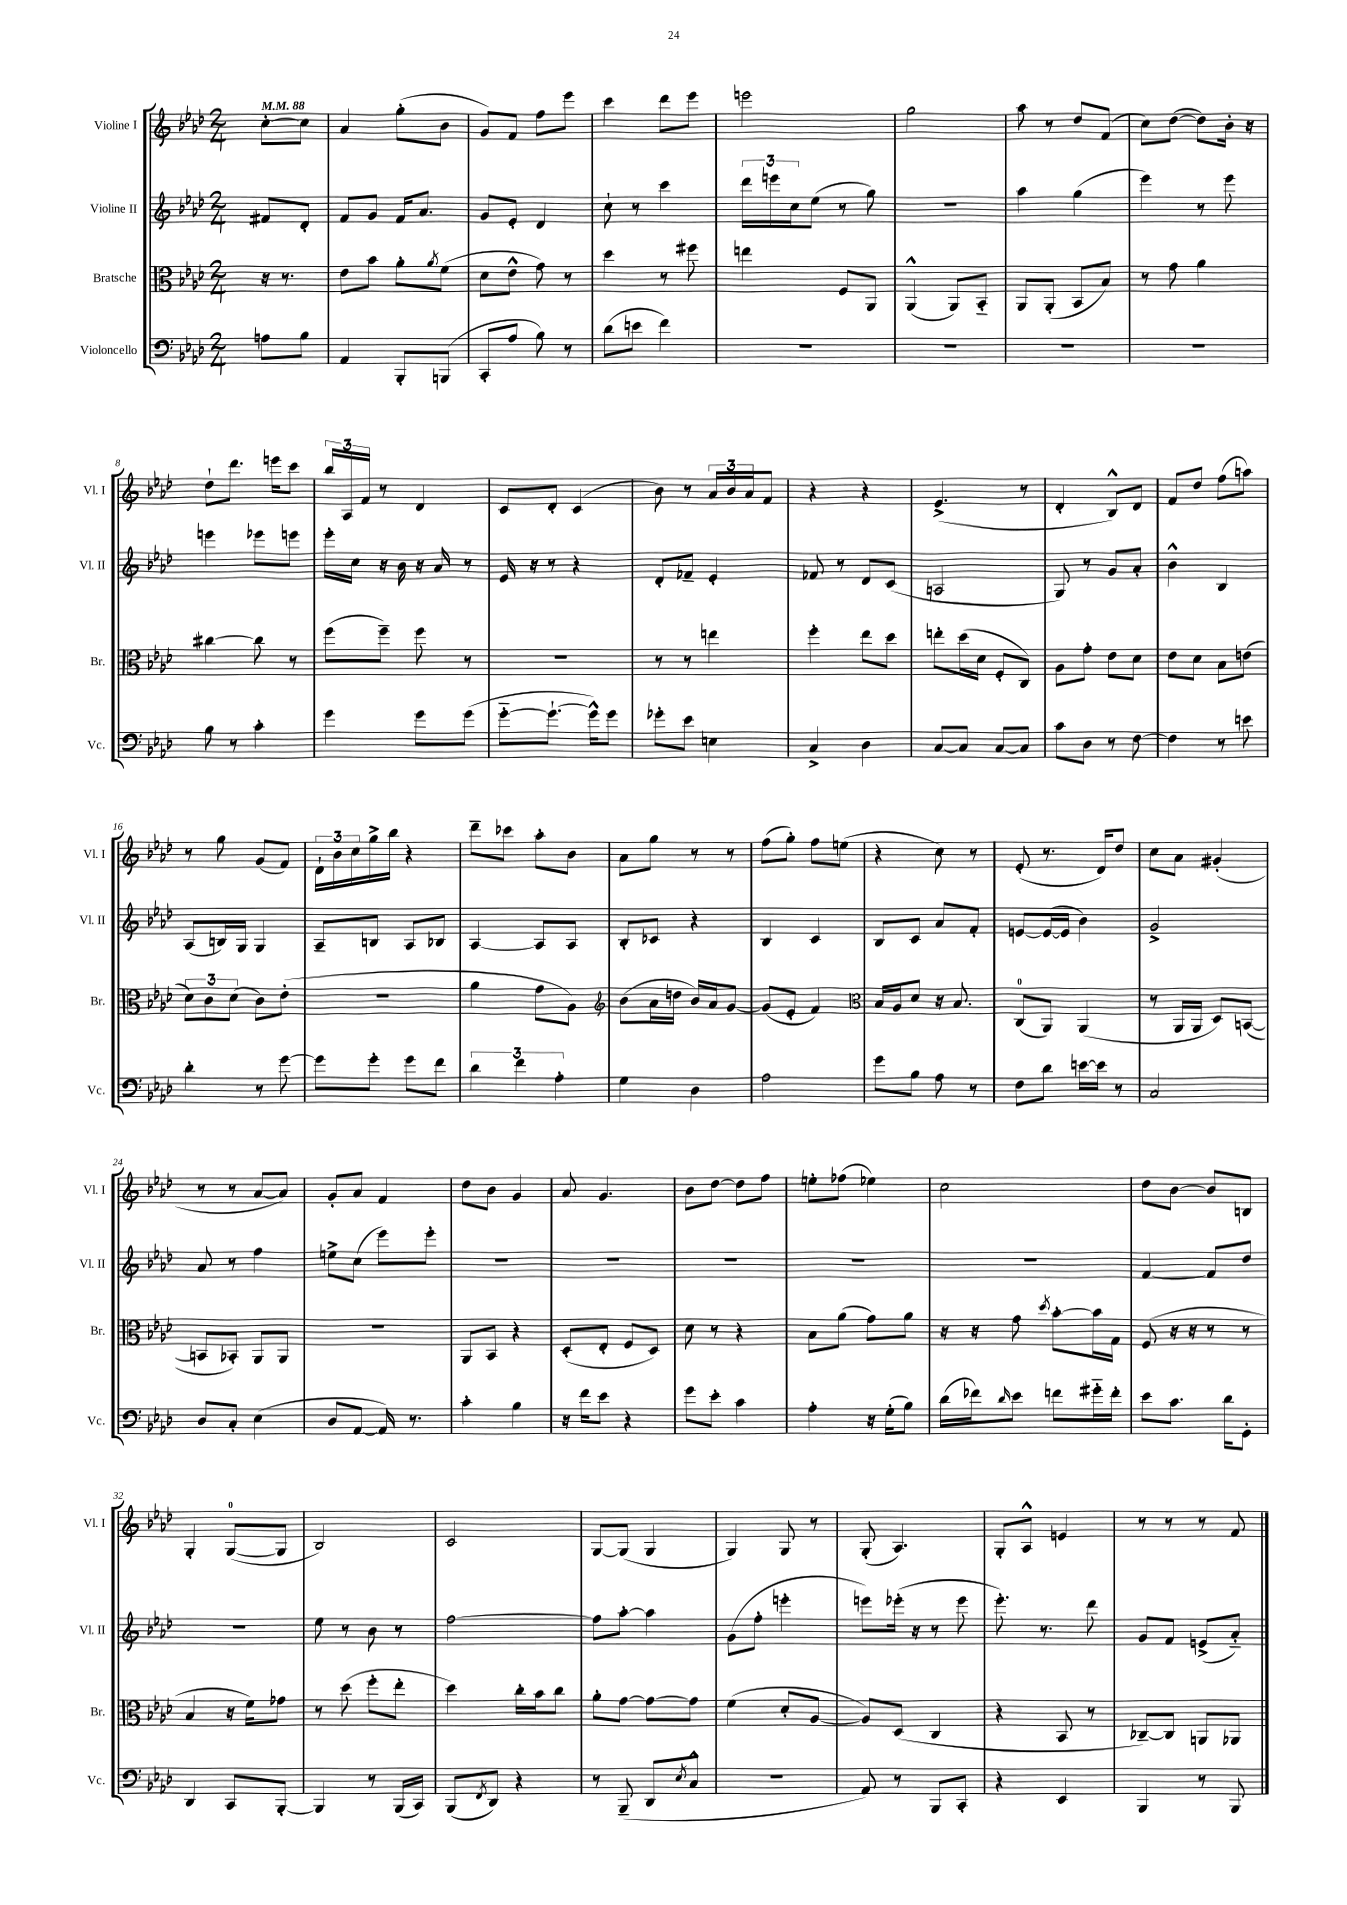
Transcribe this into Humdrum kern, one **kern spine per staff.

**kern	**kern	**kern	**kern
*staff4	*staff3	*staff2	*staff1
*clefF4	*clefC3	*clefG2	*clefG2
*k[b-e-a-d-]	*k[b-e-a-d-]	*k[b-e-a-d-]	*k[b-e-a-d-]
*M2/4	*M2/4	*M2/4	*M2/4
*MM88	*MM88	*MM88	*MM88
8A	16r	8f#	[8cc'
.	8.r	.	.
8B-	.	8d-'	8cc]
=	=	=	=
4AA-	8e-	8f	4a-
.	8b-	8g	.
8BBB-'	8a-'	16f	(8gg'
.	.	8.a-	.
.	8qa-	.	.
(8BBB	(8f	.	8b-
=	=	=	=
8CC'	8d-	8g	8g)
8A-	8e-^^	8e-'	8f
8B-)	8g)	4d-	8ff
8r	8r	.	8eee-
=	=	=	=
(8d-	4dd-	8cc`	4ccc
8e	.	8r	.
4f)	8r	4ccc	8ddd-
.	8ff#	.	8eee-
=	=	=	=
2r	4ee	24ddd-	2eee
.	.	24eee	.
.	.	24cc	.
.	.	(8ee-	.
.	8F	8r	.
.	8AA-	8gg)	.
=	=	=	=
2r	(4AA-^^	2r	2gg
.	8AA-)	.	.
.	8BB-'~	.	.
=	=	=	=
2r	8AA-	4aa-	8aa-
.	(8AA-'	.	8r
.	8BB-	(4gg	8dd-
.	8B-)	.	(8f
=	=	=	=
2r	8r	4eee-)	8cc)
.	8g	.	([8dd-
.	4a-	8r	8dd-])
.	.	8eee-	16b-'
.	.	.	16r
=	=	=	=
8B-	[4cc#	4eee	8dd-`
8r	.	.	8.ddd-
4c'	8cc#]	8eee-	.
.	.	.	16eee
.	8r	8eee	8ccc
=	=	=	=
4g	(8ff	16eee-'	24bb-
.	.	.	24A-
.	.	16cc	.
.	.	.	24f
.	8ff~)	16r	8r
.	.	16b-	.
8g	8ff	16r	4d-
.	.	16a-	.
(8g	8r	8r	.
=	=	=	=
[8g'~	2r	16e-	8c
.	.	16r	.
8.g`_	.	8r	8d-'
.	.	4r	(4c
16g^^])	.	.	.
8g	.	.	.
=	=	=	=
8g-'	8r	8d-'	8b-)
8e-	8r	8f-~	8r
4E	4ee	4e-'	24a-
.	.	.	24b-
.	.	.	24a-
.	.	.	8f
=	=	=	=
4C^	4ff'	8f-	4r
.	.	8r	.
4D-	8ee-	8d-	4r
.	8dd-	(8c	.
=	=	=	=
[8C	8ee'	2A	(4.e-^
8C]	(16dd-	.	.
.	16d-	.	.
[8C	8F'	.	.
8C]	8C)	.	8r
=	=	=	=
8c	8A-	8G)	4d-'
8D-	8g'	8r	.
8r	8e-	8g	8B-^^)
[8F	8d-	8a-'	8d-
=	=	=	=
4F]	8e-	4b-^^	8f
.	8d-	.	8dd-
8r	8B-	4B-	(8ff
8e	(8e	.	8aa)
=	=	=	=
4d-'	12d-)	(8A-	8r
.	12c	.	.
.	.	16B)	8gg
.	(12d-	.	.
.	.	16G	.
8r	8c)	4G	(8g
[8g	(8e-'	.	8f)
=	=	=	=
8g]	2r	8A-~	24d-`
.	.	.	24b-
.	.	.	24cc
8g'	.	8B	16gg^
.	.	.	16bb-
8g	.	8A-	4r
8f	.	8B-	.
=	=	=	=
6d-	4a-	[4A-	8ddd-~
.	.	.	8ccc-
6f	.	.	.
.	8g	8A-]	8aa-'
6A-'	.	.	.
.	8A-)	8A-	8b-
=	=	=	=
*	*clefG2	*	*
4G	(8b-	8B-'	8a-
.	16a-	8c-	8gg
.	16dd	.	.
4D-	16b-)	4r	8r
.	16a-	.	.
.	[8g	.	8r
=	=	=	=
2A-	(8g]	4B-	(8ff
.	8e-'	.	8gg')
.	4f)	4c	8ff
.	.	.	(8ee
=	=	=	=
*	*clefC3	*	*
8g	16B-	8B-	4r
.	16A-	.	.
8B-	8d-	8c	.
8A-	16r	8a-	8cc)
.	8.B-	.	.
8r	.	8f'	8r
=	=	=	=
8F	(8C	[8e	(8e-'
8d-	8AA-)	(16e_	8.r
.	.	16e]	.
[16e	(4AA-	4b-)	.
16e]	.	.	16d-)
8r	.	.	8dd-
=	=	=	=
2C	8r	2g^	8cc
.	16AA-	.	8a-
.	16AA-	.	.
.	8D-)	.	(4g#'
.	([8BB	.	.
=	=	=	=
8D-	8BB]	8a-	8r
8C'	8BB-')	8r	8r
(4E-	8AA-	4ff	[8a-
.	8AA-	.	8a-])
=	=	=	=
8D-	2r	8ee^	8g'
[8AA-	.	(8cc	8a-
16AA-])	.	8eee-)	4f
8.r	.	.	.
.	.	8eee-'	.
=	=	=	=
4c'	8AA-	2r	8dd-
.	8BB-	.	8b-
4B-	4r	.	4g
=	=	=	=
16r	(8D-'	2r	8a-
16f	.	.	.
8e-	8E-'	.	4.g
4r	8F	.	.
.	8D-)	.	.
=	=	=	=
8g	8d-	2r	8b-
8e-'	8r	.	[8dd-
4c	4r	.	8dd-]
.	.	.	8ff
=	=	=	=
4A-'	8B-	2r	8ee'
.	(8a-	.	(8ff-
16r	8g)	.	4ee-)
(16G'	.	.	.
8B-)	8a-	.	.
=	=	=	=
(16d-	16r	2r	2cc
16f-)	16r	.	.
16qqd-	.	.	.
8e-	8g	.	.
.	8qdd-	.	.
8f	[8b-'	.	.
16g#'~	16b-]	.	.
16f'	16G	.	.
=	=	=	=
8e-	(8F	[4f	8dd-
8.c	16r	.	[8b-
.	16r	.	.
.	8r	8f]	8b-]
16d-	.	.	.
8GG'	8r	8dd-	8B
=	=	=	=
4DD-	4B-	2r	4G'
8CC	16r	.	([8G
.	16f)	.	.
[8BBB-'	8g-	.	8G]
=	=	=	=
4BBB-]	8r	8ee-	2B-)
.	(8dd-	8r	.
8r	8ff'	8b-	.
(16BBB-	8ee-'	8r	.
16CC)	.	.	.
=	=	=	=
(8BBB-	4dd-)	[2ff	2c
8qFF	.	.	.
8DD-)	.	.	.
4r	16cc'	.	.
.	16b-	.	.
.	8cc	.	.
=	=	=	=
8r	8a-'	8ff]	[8G
(8BBB-~	[8g	[8aa-'	(8G]
8DD-	8g_	4aa-]	4G
8qE-	.	.	.
8C^^	8g]	.	.
=	=	=	=
2r	(4f	(8g	4G)
.	.	8ff'	.
.	8d-'	4eee'	8G
.	[8A-	.	8r
=	=	=	=
8AA-)	8A-])	8eee)	(8G'
8r	(8D-	(16eee-'	4.A-)
.	.	16r	.
8BBB-	4C	8r	.
8CC'	.	8eee-	.
=	=	=	=
4r	4r	8.eee-')	8G'
.	.	.	8A-^^
.	.	8.r	.
4EE-	8BB-	.	4e
.	8r	8ddd-	.
=	=	=	=
4BBB-	[8C-~)	8g	8r
.	8C-]	8f	8r
8r	8AA	(8e^	8r
8BBB-	8AA-	8a-'~)	8f
==	==	==	==
*-	*-	*-	*-
